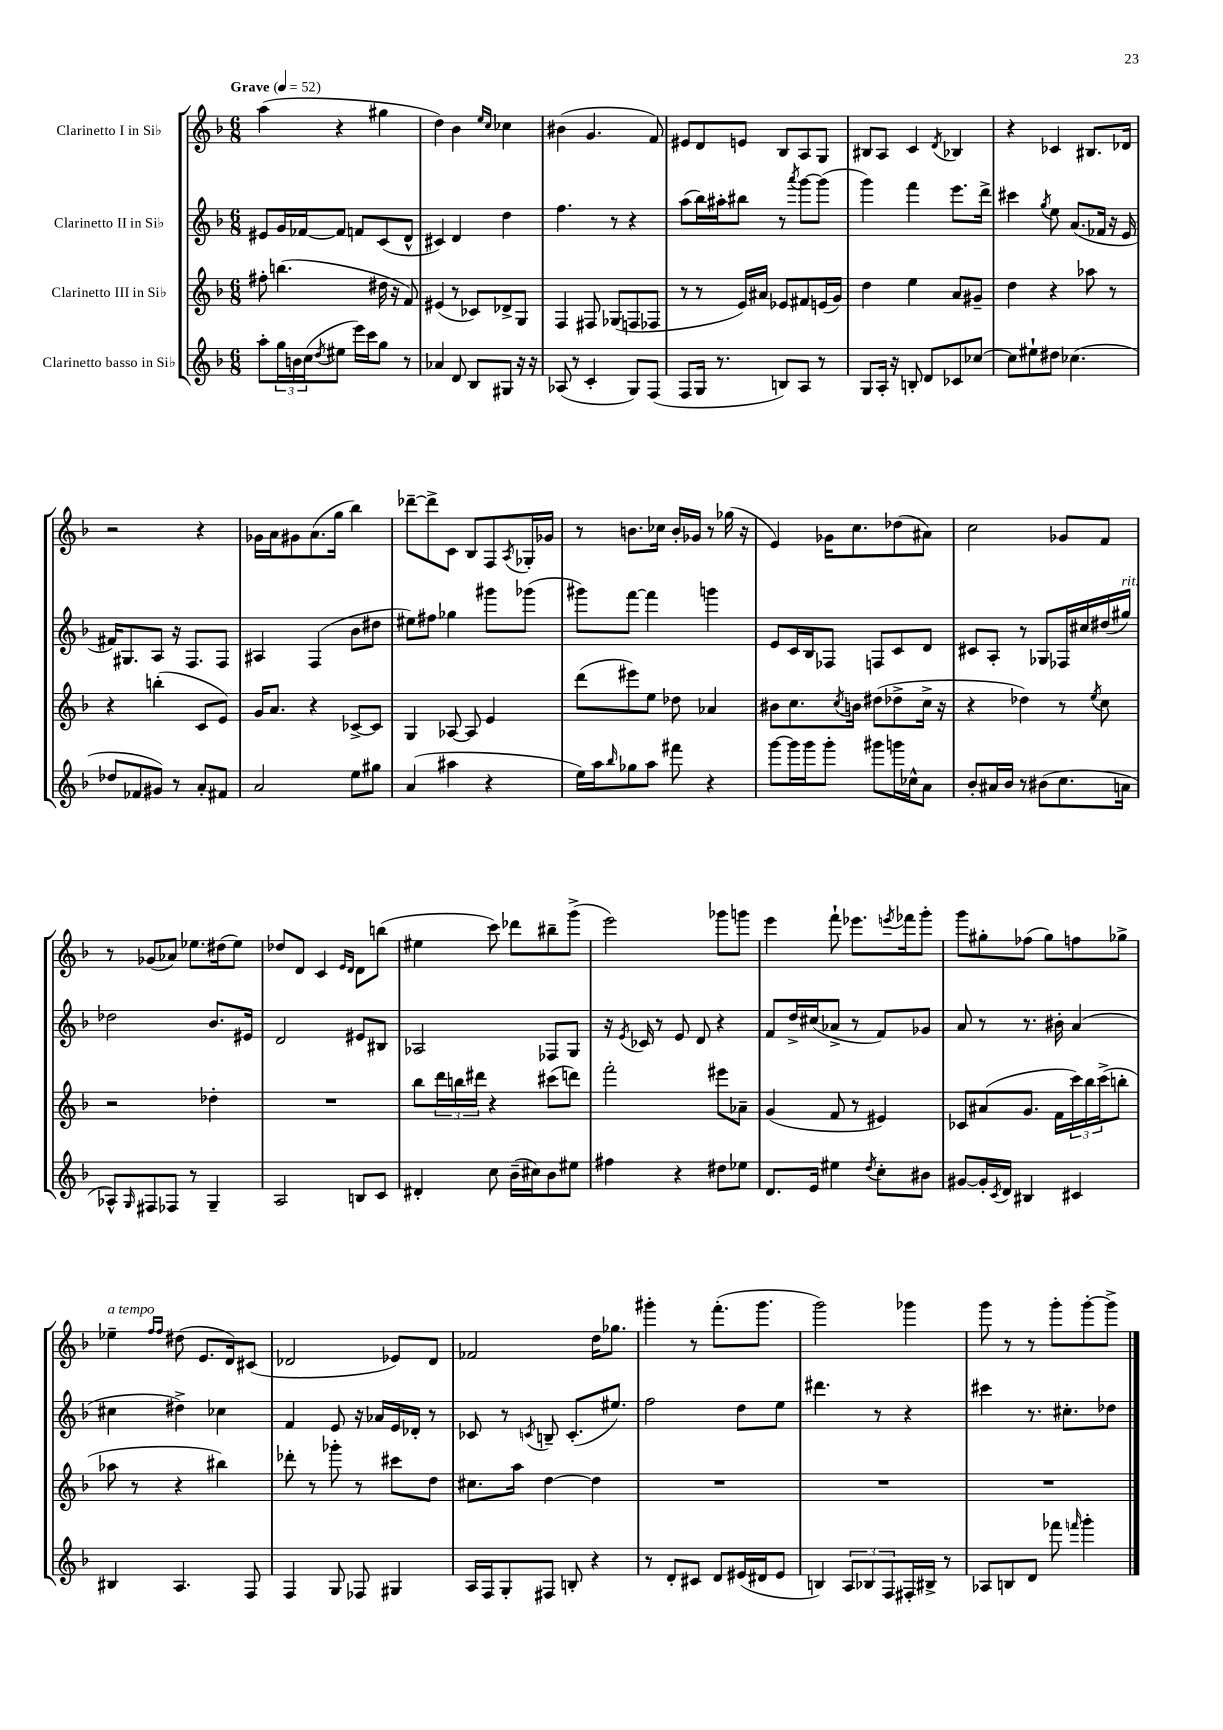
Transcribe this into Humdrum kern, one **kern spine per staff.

**kern	**kern	**kern	**kern
*staff4	*staff3	*staff2	*staff1
*clefG2	*clefG2	*clefG2	*clefG2
*k[b-]	*k[b-]	*k[b-]	*k[b-]
*M6/8	*M6/8	*M6/8	*M6/8
*MM52	*MM52	*MM52	*MM52
8aa'	8ff#'	8e#	(4aa
24gg	(4.bb	16g	.
24b	.	.	.
.	.	[16f-	.
(24cc	.	.	.
8qdd	.	.	.
8ee#	.	8f-]	4r
16eee)	.	8f	.
16ccc	.	.	.
8gg	16dd#	(8c	4gg#
.	16r	.	.
8r	8f)	8d^^	.
=	=	=	=
4a-	(4e#	4c#)	4dd)
8d	8r	4d	4b-
8B-	8c-)	.	.
.	.	.	16qqee
.	.	.	16qqcc
8G#	8d-^	4dd	4cc-
16r	8G	.	.
16r	.	.	.
=	=	=	=
(8A-	4F	4.ff	(4b#
8r	.	.	.
4c'	8F#	.	4.g
.	(8G-	8r	.
8G)	8F	4r	.
(8F	8F-	.	8f)
=	=	=	=
8F	8r	(8aa	8e#
16G	8r	16bb-)	8d
8.r	.	16aa#'	.
.	16e)	8bb#	8e
.	16a#	.	.
8B)	8e-	8r	8B-
.	.	8qaaa	.
8A	8f#	[8ggg	8A
8r	(16e	(8ggg]	8G
.	16g)	.	.
=	=	=	=
8G	4dd	4ggg)	8B#
16A'	.	.	8A
16r	.	.	.
8B'	4ee	4fff	4c
8d	.	.	.
.	.	.	8qd
8c-	8a	8.eee	4B-
[8cc-	8g#~	.	.
.	.	16ddd^	.
=	=	=	=
8cc-]	4dd	4ccc#	4r
8ee#`	.	.	.
.	.	8qgg	.
8dd#	4r	8ee	4c-
(4.cc-	.	(8.a	.
.	8aa-	.	8.B#
.	.	16f-	.
.	8r	16r	.
.	.	16e	16d-
=	=	=	=
8dd-	4r	16f#)	2r
.	.	8.G#	.
8f-	.	.	.
8g#)	(4bb'	8A	.
8r	.	16r	.
.	.	8.F	.
8a'	8c	.	4r
8f#	8e)	8F	.
=	=	=	=
2a	16g	4A#	16g-
.	8.a	.	16a
.	.	.	8g#
.	4r	(4F	(8.a
.	.	.	16gg
8ee	[8c-^	8b-	4bb-)
8gg#	8c-]	8dd#	.
=	=	=	=
(4a	4G	8ee#)	[8ddd-~
.	.	8ff#	8ddd-^]
4aa#	[8A-	4gg-	8c
.	8A-]	.	8B-
4r	4e	8ggg#	8F
.	.	.	8qA
.	.	(8ggg-	16G-'
.	.	.	16g-
=	=	=	=
16ee)	(8ddd	8ggg#)	8r
16aa	.	.	.
16qqbb-	.	.	.
8gg-	8eee#)	[8fff	8.b
8aa	8ee	4fff]	.
.	.	.	16cc-
8fff#	8dd-	.	16b'
.	.	.	16g-
4r	4a-	4ggg	8r
.	.	.	(16gg-
.	.	.	16r
=	=	=	=
[8ggg	8b#	8e	4e)
16ggg]	8.cc	16c	.
16ggg	.	16B-	.
8ggg'	.	8F-	16g-
.	8qcc	.	.
.	16b	.	8.cc
8ggg#	(8dd#	8F	.
16ggg	8dd-^	8c	(8dd-
16cc-^^	.	.	.
8a	16cc^	8d	8a#)
.	16r	.	.
=	=	=	=
8b-'	4r	8c#	2cc
16a#	.	8A'	.
16b-	.	.	.
8r	4dd-)	8r	.
(8b#	.	8G-	.
8.cc	8r	16F-	8g-
.	.	16cc#	.
.	8qee	.	.
.	8cc	(16dd#	8f
16a	.	16gg#)	.
=	=	=	=
8A-^^)	2r	2dd-	8r
16qqG	.	.	.
8F#	.	.	(8g-
8F-	.	.	8a-)
8r	.	.	8.ee-
4G~	4dd-'	8.b-	.
.	.	.	(16dd#
.	.	.	8ee-)
.	.	16e#	.
=	=	=	=
2A	2.r	2d	8dd-
.	.	.	8d
.	.	.	4c
.	.	.	16qqe
.	.	.	16qqd
8B	.	8e#	8d
8c	.	8B#	(8bb
=	=	=	=
4d#'	8bb-	2A-	4ee#
.	24ddd	.	.
.	24bb	.	.
.	24ddd#	.	.
8cc	4r	.	8ccc)
(16b-~	.	.	8ddd-
16cc#)	.	.	.
8b-	(8ccc#	8F-	8bb#~
8ee#	8ddd)	8G	(8ggg^
=	=	=	=
4ff#	2fff'	16r	2eee)
.	.	8qe	.
.	.	16c-	.
.	.	8r	.
4r	.	8e	.
.	.	8d	.
8dd#	8eee#	4r	8ggg-
8ee-	8a-~	.	8ggg
=	=	=	=
8.d	(4g	8f	4eee
.	.	16dd^	.
16e	.	(16cc#	.
4ee#	8f	8a-^	8fff`
.	8r	8r	8.eee-
8qdd	.	.	.
8cc'	4e#)	8f)	.
.	.	.	8qeee
.	.	.	16fff-
8b#	.	8g-	8ggg'
=	=	=	=
[8g#	8c-	8a	8ggg
16g#']	(8a#	8r	8gg#'
8qc	.	.	.
16d	.	.	.
4B#	8.g	8.r	(8ff-
.	.	.	8gg#)
.	16f	16b#'	.
4c#	24ccc)	(4a	8ff
.	24bb-	.	.
.	(24ccc^	.	.
.	8bb'	.	8gg-^
=	=	=	=
4B#	8aa-	4cc#	4ee-~
.	8r	.	.
.	.	.	16qqff
.	.	.	16qqff
4.A	4r	4dd#^)	(8dd#
.	.	.	8.e
.	4bb#)	4cc-	.
.	.	.	16d)
8F	.	.	(8c#
=	=	=	=
4F	8ddd-'	4f	2d-
.	8r	.	.
8G	8ggg-'	8e	.
8F-	8r	16r	.
.	.	16a-	.
4G#	8ccc#	16e	8e-)
.	.	16d-'	.
.	8dd	8r	8d-
=	=	=	=
16A	8.cc#	8c-	2f-
16F	.	.	.
8G'	.	8r	.
.	16aa	.	.
.	.	8qc	.
8F#	[4dd	8B~	.
8B'	.	(8.c'	.
4r	4dd]	.	16dd
.	.	8.ee#)	8.gg-
=	=	=	=
8r	2.r	2ff	4ggg#'
8d'	.	.	.
8c#	.	.	8r
8d	.	.	(8.fff'
(16e#	.	8dd	.
16d#	.	.	8.ggg#
8e#	.	8ee	.
=	=	=	=
4B)	2.r	4.ddd#	2ggg)
12A	.	.	.
12B-	.	.	.
.	.	8r	.
12F	.	.	.
16F#'	.	4r	4ggg-
16B#^	.	.	.
8r	.	.	.
=	=	=	=
8A-	2.r	4ccc#	8ggg
8B	.	.	8r
8d	.	8.r	8r
8fff-	.	.	8ggg'
.	.	8.cc#'	.
16qqfff	.	.	.
4ggg'	.	.	[8ggg'
.	.	8dd-	8ggg^]
==	==	==	==
*-	*-	*-	*-
